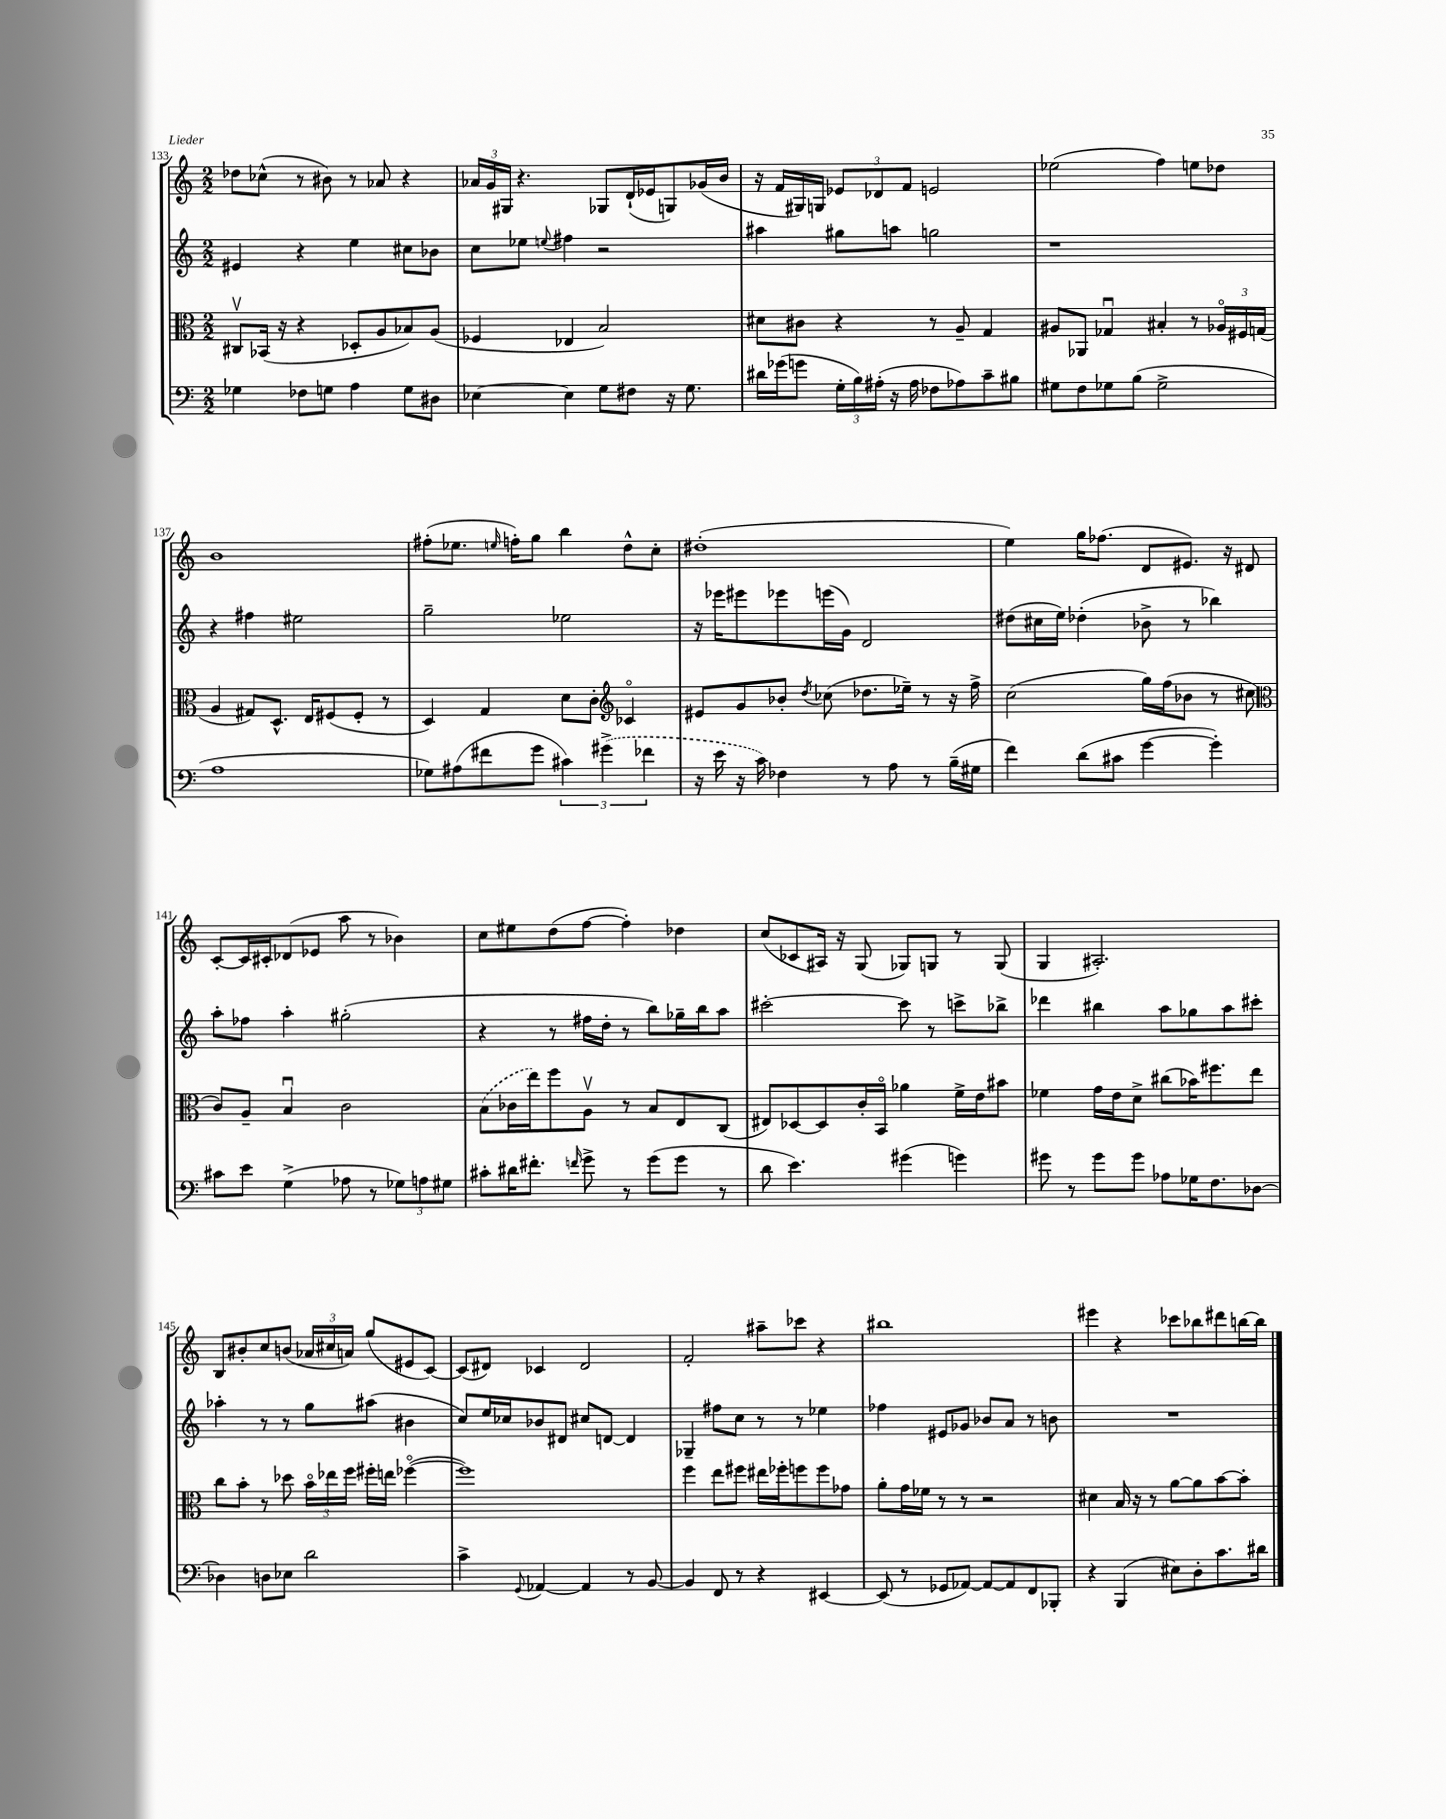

**kern	**kern	**kern	**kern
*staff4	*staff3	*staff2	*staff1
*clefF4	*clefC3	*clefG2	*clefG2
*k[]	*k[]	*k[]	*k[]
*M2/2	*M2/2	*M2/2	*M2/2
4G-	8C#v	4e#	8dd-
.	(16BB-	.	(8cc-^^
.	16r	.	.
8F-	4r	4r	8r
8G	.	.	8b#)
4A	8D-'	4ee	8r
.	8A	.	8a-
8G	8B-)	8cc#	4r
8D#	(8A	8b-	.
=	=	=	=
[4E-	4F-	8cc	24a-
.	.	.	24g
.	.	.	24G#
.	.	8ee-	4.r
.	.	8qqee	.
4E-]	4E-	4ff#	.
8G	2B)	2r	8G-
8F#	.	.	(16d`
.	.	.	16e-
16r	.	.	8G)
8.G	.	.	.
.	.	.	(16g-
.	.	.	16b
=	=	=	=
16d#	8d#	4aa#	16r
(16g-	.	.	16f
8g	8c#	.	16G#)
.	.	.	16G
24G'	4r	8gg#	12e-
24B)	.	.	.
(24A#'	.	.	12d-
16r	.	8aa	.
.	.	.	12f
16A#	.	.	.
8F-	8r	2gg	2e
8A-)	8A~	.	.
8c~	4G	.	.
8B#	.	.	.
=	=	=	=
8G#	8A#	1r	(2ee-
8F	8AA-	.	.
8G-	4G-u	.	.
(8B	.	.	.
2G-^	4B#'	.	4ff)
.	8r	.	8ee
.	24A-o	.	8dd-
.	24F#	.	.
.	(24G	.	.
=	=	=	=
1A	4A	4r	1b
.	8G#)	4ff#	.
.	8.D^^	.	.
.	.	2ee#	.
.	16E	.	.
.	(8F#	.	.
.	8F#'	.	.
.	8r	.	.
=	=	=	=
8G-)	4D)	2gg~	(8ff#'
(8A#	.	.	8.ee-
8f#	4G	.	.
.	.	.	16qqee
.	.	.	16ff')
8g	.	.	8gg
6c#)	8d	2ee-	4bb
.	8c'	.	.
(6g#^	.	.	.
*	*clefG2	*	*
.	4c-o	.	8dd^^
6f-	.	.	.
.	.	.	8cc'
=	=	=	=
16r	8e#	16r	(1dd#'
16e	.	16eee-	.
16r	8g	8eee#	.
16c)	.	.	.
4F-	8b-'	8eee-	.
.	8qdd	.	.
.	(8cc-	(16eee	.
.	.	16g)	.
8r	8.dd-	2d	.
8A	.	.	.
.	16ee-~)	.	.
8r	8r	.	.
(16B~	16r	.	.
16G#	16ff^	.	.
=	=	=	=
4f)	(2cc	(8dd#	4ee)
.	.	16cc#	.
.	.	16ee)	.
(8d	.	(4dd-'	16gg
.	.	.	(8.ff-
8c#	.	.	.
[4g	16gg)	8b-^	8d
.	(16ff	.	.
.	8b-	8r	8.e#)
4g'])	8r	4bb-)	.
.	.	.	16r
.	8cc#	.	8d#
=	=	=	=
*	*clefC3	*	*
8c#	8c)	8aa'	[8c'
8e	8A~	8ff-	16c]
.	.	.	16c#'
(4G^	4Bu	4aa'	(8d-
.	.	.	8e-
8A-	2c	(2gg#'	8aa
8r	.	.	8r
12G-)	.	.	4b-)
12A	.	.	.
12G#	.	.	.
=	=	=	=
8c#'	(8B	4r	8cc
16d#	16c-	.	8ee#
8.f#'	16ee)	.	.
.	8ff	8r	(8dd
16qqf	.	.	.
8g^	8Av	16ff#	[8ff
.	.	16dd'	.
8r	8r	8r	4ff'])
(8g	8B	8bb)	.
8g	8E	16gg-~	4dd-
.	.	16bb	.
8r	(8C	8aa	.
=	=	=	=
8d	8E#)	[2ccc#'	(8cc
4.e)	[8D-	.	8c-
.	8D-]	.	16A#)
.	.	.	16r
.	16c'	.	(8G
.	16BBo	.	.
(4g#	4a-	8ccc#]	8G-)
.	.	8r	8G
4g)	16f^	8ccc^	8r
.	16e	.	.
.	8b#	8bb-^	(8G
=	=	=	=
8g#	4f-	4ddd-	4G
8r	.	.	.
8g#	16g	4bb#	2.A#')
.	16e	.	.
8g#	8d^	.	.
8A-	(8cc#	8aa	.
16G-	16b-)	8gg-	.
8.F	8.ff#	.	.
.	.	8aa	.
[8D-	8ee	8ccc#'	.
=	=	=	=
4D-]	8cc	4aa-'	8B
.	8b'	.	8b#'
8D	8r	8r	8cc
8E-	8dd-	8r	(8b
2d	24bo	8gg	24a-
.	24ee-	.	24cc#
.	24ff	.	24a)
.	16ff#'	(8aa#	(8gg
.	16ee	.	.
.	([4ff-o	4b#	8e#
.	.	.	[8c)
=	=	=	=
4c^	1ff-])	8cc)	(8c]
.	.	16ee	8d#)
.	.	16cc-	.
8qqGG	.	.	.
[4AA-	.	8b-	4c-
.	.	8d#	.
4AA-]	.	8cc#	2d#
.	.	[8d	.
8r	.	4d]	.
[8BB	.	.	.
=	=	=	=
4BB]	4ff	4G-~	2f'
8FF	8ee	8ff#	.
8r	8ff#	8cc	.
4r	16ee#	8r	8aa#~
.	16ff-'	.	.
.	8ff	8r	8ccc-
[4EE#	8ff	4ee-	4r
.	8g-	.	.
=	=	=	=
(8EE#]	8a'	4ff-	1bb#
8r	16g	.	.
.	16f-	.	.
8GG-	8r	8e#	.
[8AA-)	8r	8g-	.
8AA-_	2r	8b-	.
8AA-]	.	8a	.
8FF	.	8r	.
8BBB-'	.	8b	.
=	=	=	=
4r	4d#	1r	4eee#
(4BBB	16B	.	4r
.	16r	.	.
.	8r	.	.
8E#)	[8a	.	8ccc-
8D'	8a]	.	8bb-
8.c	[8b	.	8ddd#
.	8b']	.	[16bb
16d#	.	.	16bb]
==	==	==	==
*-	*-	*-	*-
